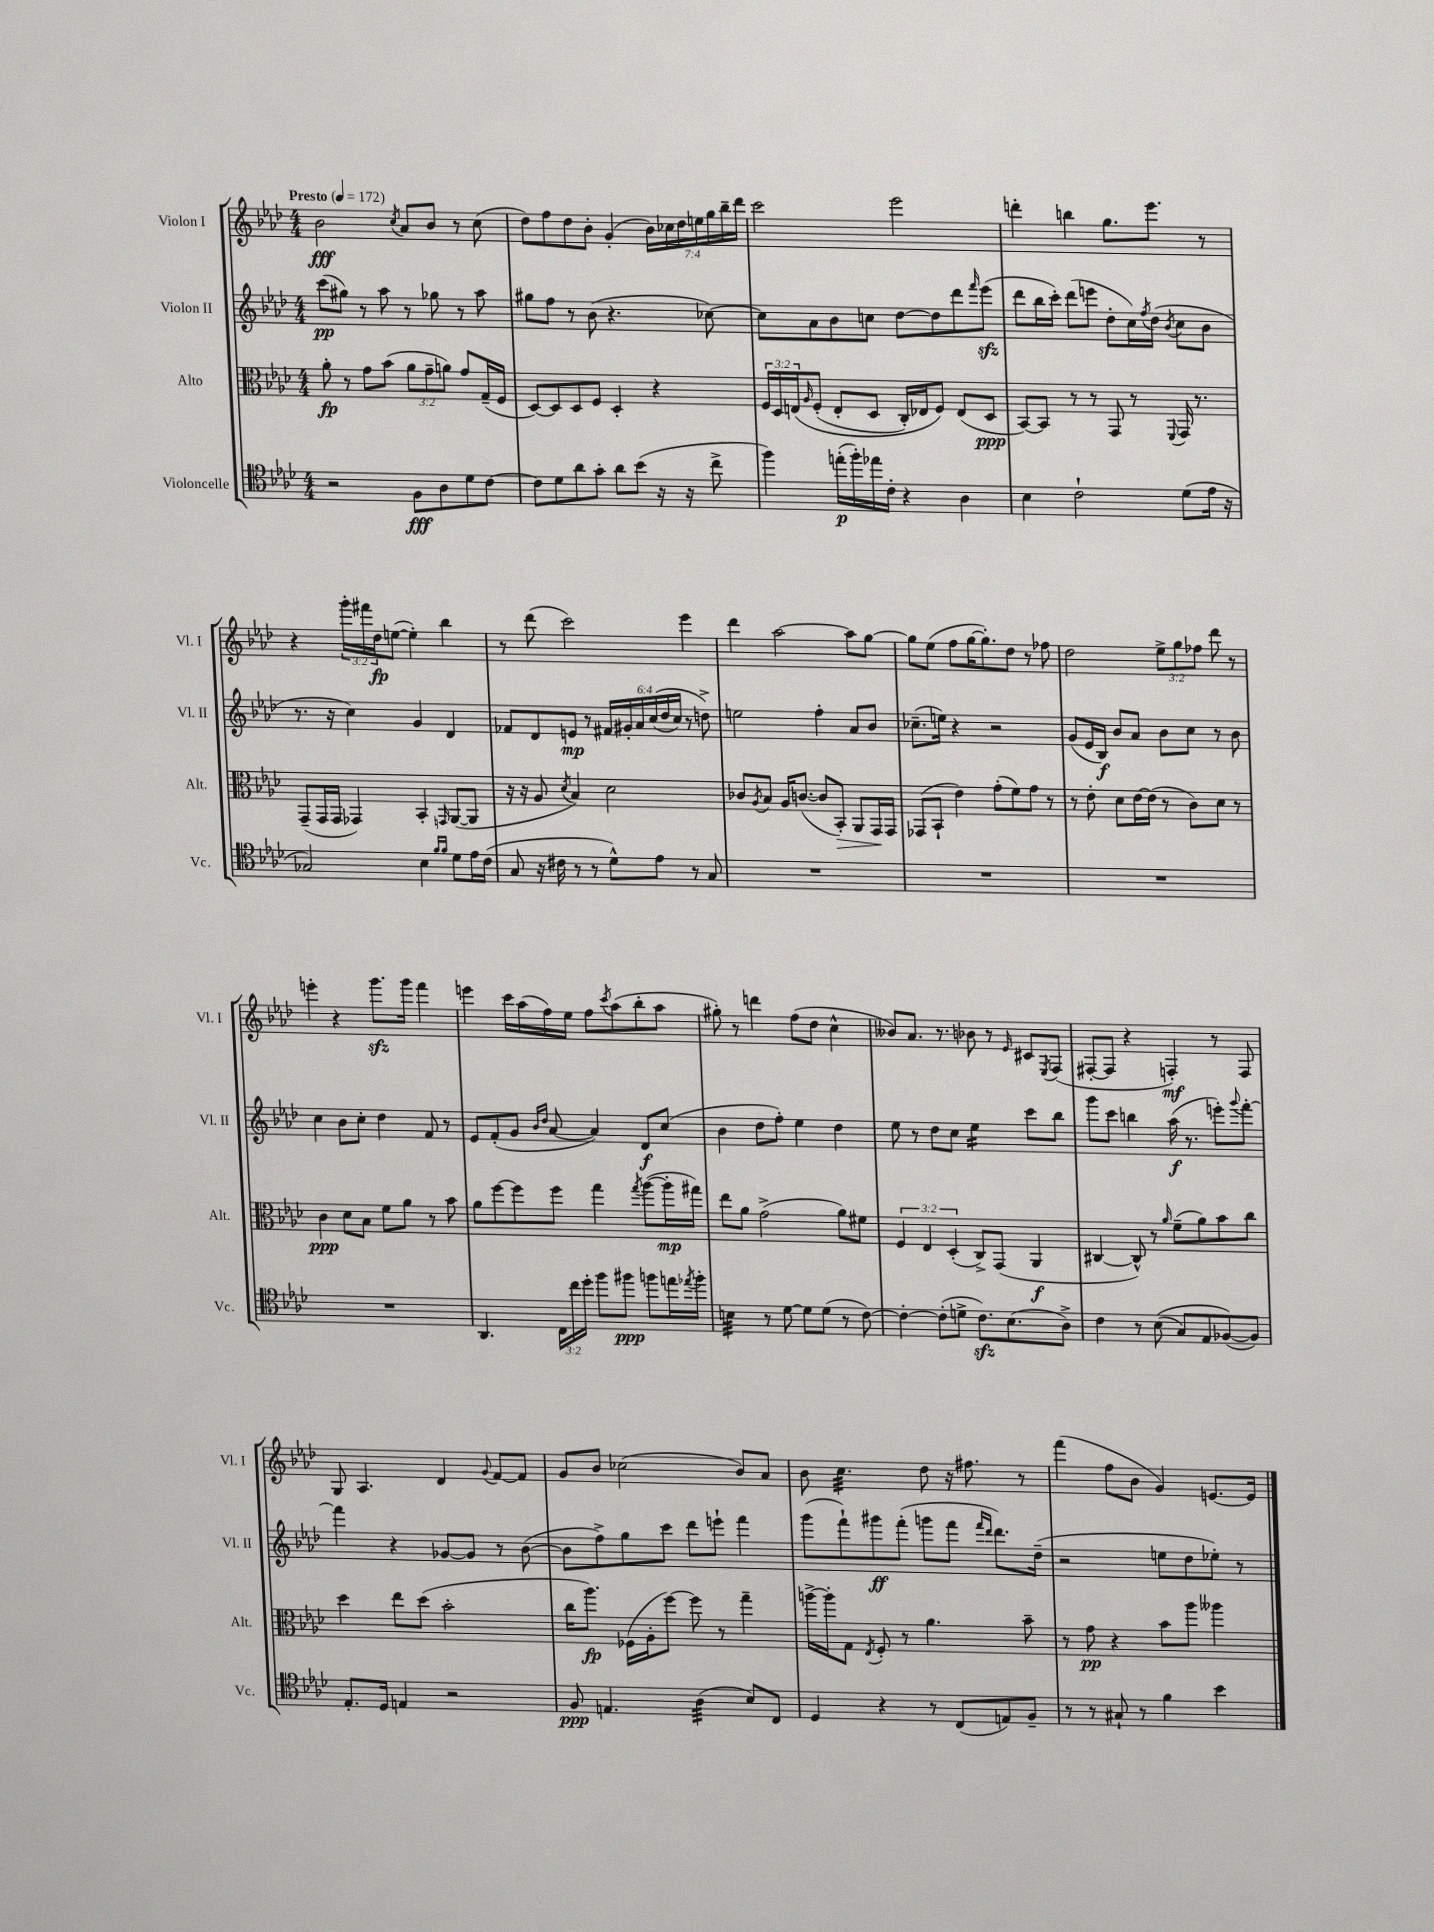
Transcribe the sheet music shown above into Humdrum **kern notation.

**kern	**kern	**kern	**kern
*staff4	*staff3	*staff2	*staff1
*clefC4	*clefC3	*clefG2	*clefG2
*k[b-e-a-d-]	*k[b-e-a-d-]	*k[b-e-a-d-]	*k[b-e-a-d-]
*M4/4	*M4/4	*M4/4	*M4/4
*MM172	*MM172	*MM172	*MM172
2r	8a-'	(8ccc	2b-
.	8r	8gg#)	.
.	8g	8r	.
.	(8b-	8aa-	.
.	.	.	8qcc
8F	12a-	8r	8a-
.	12g~	.	.
8A-	.	8gg-	8b-
.	12a)	.	.
8d-	8g	8r	8r
[8c	(16G~	8aa-	(8cc
.	16F	.	.
=	=	=	=
8c]	[8D-)	8gg#	8dd-)
8d-	8D-]	8ff	8ff
8a-	8D-	8r	8dd-
8g'	8F	(8b-	8b-'
8a-	4D-'	4.r	(4g'
(8b-	.	.	.
16r	4r	.	28b-)
.	.	.	28cc-
16r	.	.	.
.	.	.	28dd-
.	.	.	28ee
8cc^	.	[8cc-)	.
.	.	.	28gg
.	.	.	28bb-~
.	.	.	28ddd-
=	=	=	=
4ff)	24F	8cc-]	2ccc
.	24D-	.	.
.	&(24E	.	.
.	16qqA-	.	.
.	(8F'	8a-	.
(16ee'	8E'	8b-	.
16ff')	.	.	.
16ee-	8D-	8cc	.
16c'	.	.	.
4r	16C')	[8dd-	2eee-
.	16E-	.	.
.	8F&)	8dd-]	.
4A-	(8E-	8ddd-	.
.	.	16qqfff	.
.	8D-	(8eee-	.
=	=	=	=
4B-	[8BB-)	8ddd-	4ddd'
.	8BB-]	16bb-	.
.	.	16ccc')	.
2c`	8r	(8ddd-	4bb
.	8r	8eee	.
.	8GG	8dd-'	8.gg
.	8r	16cc)	.
.	.	8qff	.
.	.	(16dd-	8.eee-
.	8qqFF	8qb-	.
(8d-	16GG	8cc	.
.	8.r	.	.
16e-	.	8b-	8r
16r	.	.	.
=	=	=	=
2G-)	(8GG~	8.r	4r
.	16GG	.	.
.	16GG	16r	.
.	4GG-)	4cc)	24ggg'
.	.	.	24fff#
.	.	.	24dd-
.	.	.	([8ee
4B-	4BB-'	4g	4ee'])
16qqf	.	.	.
16qqf	16qqGG	.	.
8d-	([8AA-	4d-	4bb-
16e-	8AA-]	.	.
(16c	.	.	.
=	=	=	=
8G	16r	8f-	8r
.	16r	.	.
16r	8A-	8d-	(8ddd-
16c#	.	.	.
.	8qd-	.	.
8r	4B-)	8e	2ccc)
8r	.	8r	.
8d-^^)	2d-	24f#	.
.	.	24g#'	.
.	.	24a-	.
8e-	.	&((24cc	.
.	.	24dd-	.
.	.	24cc)	.
8r	.	8r	4eee-
8G	.	8dd^&)	.
=	=	=	=
1r	8c-	2ee	4ddd-
.	8qA-	.	.
.	8B-	.	.
.	16A-	.	[2aa-
.	([8.c	.	.
.	8c]	4ff'	.
.	8BB-')	.	.
.	8AA-	8a-	8aa-]
.	16GG	8b-	[8gg
.	16GG	.	.
=	=	=	=
1r	(8GG-	(8.cc-~	8gg]
.	8BB-`	.	(8ee-
.	.	16ee)	.
.	4e-)	4r	8ff
.	.	.	[16gg
.	.	.	8.gg'])
.	(8g'	2r	.
.	8f)	.	8dd-
.	8g	.	8r
.	8r	.	8ff-
=	=	=	=
1r	8r	(8g	2dd-
.	8e-'	16e-	.
.	.	16B-)	.
.	8d-	8b-	.
.	[16e-	8a-	.
.	(16e-]	.	.
.	8r	8b-	12ee-^
.	.	.	12gg
.	8c)	8cc	.
.	.	.	12ff-
.	8d-	8r	8ddd-
.	8r	8b-	8r
=	=	=	=
1r	4c	4cc	4eee'
.	8d-	8b-	4r
.	8B-	8cc'	.
.	8f	4dd-	8.ggg
.	8a-	.	.
.	.	.	16ggg
.	8r	8f	4fff
.	8b-	8r	.
=	=	=	=
4.AA-	8a-	8e-	4eee
.	[8ff	(8f'	.
.	8ff]	8g	16ccc
.	.	.	(16aa-
.	.	16qqb-	.
.	.	16qqdd-	.
24C	8ff	[8a-	16ff)
24cc	.	.	.
.	.	.	16ee-
24dd-'	.	.	.
8ff	4gg	4a-])	8ff
.	.	.	8qccc
8ff#	.	.	(8aa-
.	8qgg	.	.
8ff	([8aa-	8d-	8bb-'
16ee	16aa-']	(8cc	8aa-
8qee-	.	.	.
16ff'	16gg#)	.	.
=	=	=	=
4B	8ee-	4b-	8gg#')
.	8a-	.	8r
8r	(2g^	8dd-	4ddd
[8d-	.	8ff')	.
8d-]	.	4ee-	(8ff
(8d-	.	.	8dd-
8r	8a-)	4dd-	4cc^^
[8c)	8f#	.	.
=	=	=	=
4c'_	6F	8ee-	8b--)
.	.	8r	8.a-
.	6E-	.	.
(8c']	.	8dd-	.
.	.	.	8.r
.	(6D-'	.	.
8d^	.	8cc	.
8.c)	8C^)	4ee-	8b-
.	(8GG	.	8r
(8.B-	.	.	.
.	.	.	16qqe-
.	4AA-	8ccc	8c#
.	.	.	8qE-
8A-^)	.	8bb-	(8F
=	=	=	=
4c	[4C#	8ggg	[8F#'
.	.	8ccc	8F#]
8r	8C#^^])	4bb	4r
&((8B-	8r	.	.
.	16qqa-	.	.
8G)	(8f~	(16aa-	4F')
.	.	8.r	.
8E-	8a-)	.	.
([8F-&)	8b-	8eee')	8r
.	.	8qqggg	.
8F-])	8cc	[8fff'	8F
=	=	=	=
8.E-'	4dd-	4fff]	8G
.	.	.	4.A-
16D-	.	.	.
4E	8ee-	4r	.
.	(8dd-	.	.
2r	2b-'	[8g-	4d-
.	.	8g-]	.
.	.	.	8qqg
.	.	8r	[8f
.	.	([8b-	8f]
=	=	=	=
8F	16cc	8b-]	8g
.	8.aa-)	.	.
4.E	.	8ff^)	8b-
.	(16F-	8gg	(2cc-
.	16A-'	.	.
.	[8ff)	8ccc	.
(4A-	8ff]	8ddd-	.
.	8r	8eee`	.
8B-)	4gg~	4fff	8b-)
8C	.	.	8a-
=	=	=	=
4D-	[16aa^	(8ggg	8b-
.	16aa']	.	.
.	8G	8fff`)	4.cc
.	8qE-	.	.
4r	8F'	8ggg#	.
.	8r	(8fff'	.
8r	4.a-	8ggg	8dd-
(8C	.	8fff	16r
.	.	.	8.ff#
.	.	16qqfff	.
.	.	16qqddd-	.
8E)	.	8.ddd-)	.
8F~	8b-~	.	8r
.	.	(16dd-~	.
=	=	=	=
8r	8r	2r	(4fff
8r	8g	.	.
8G#`	4r	.	8ff
8r	.	.	8b-
4f	8b-	8ee	4g)
.	8aa-	8dd-	.
4b-	4aa--	8ee-')	[8.e
.	.	8r	.
.	.	.	16e]
==	==	==	==
*-	*-	*-	*-
